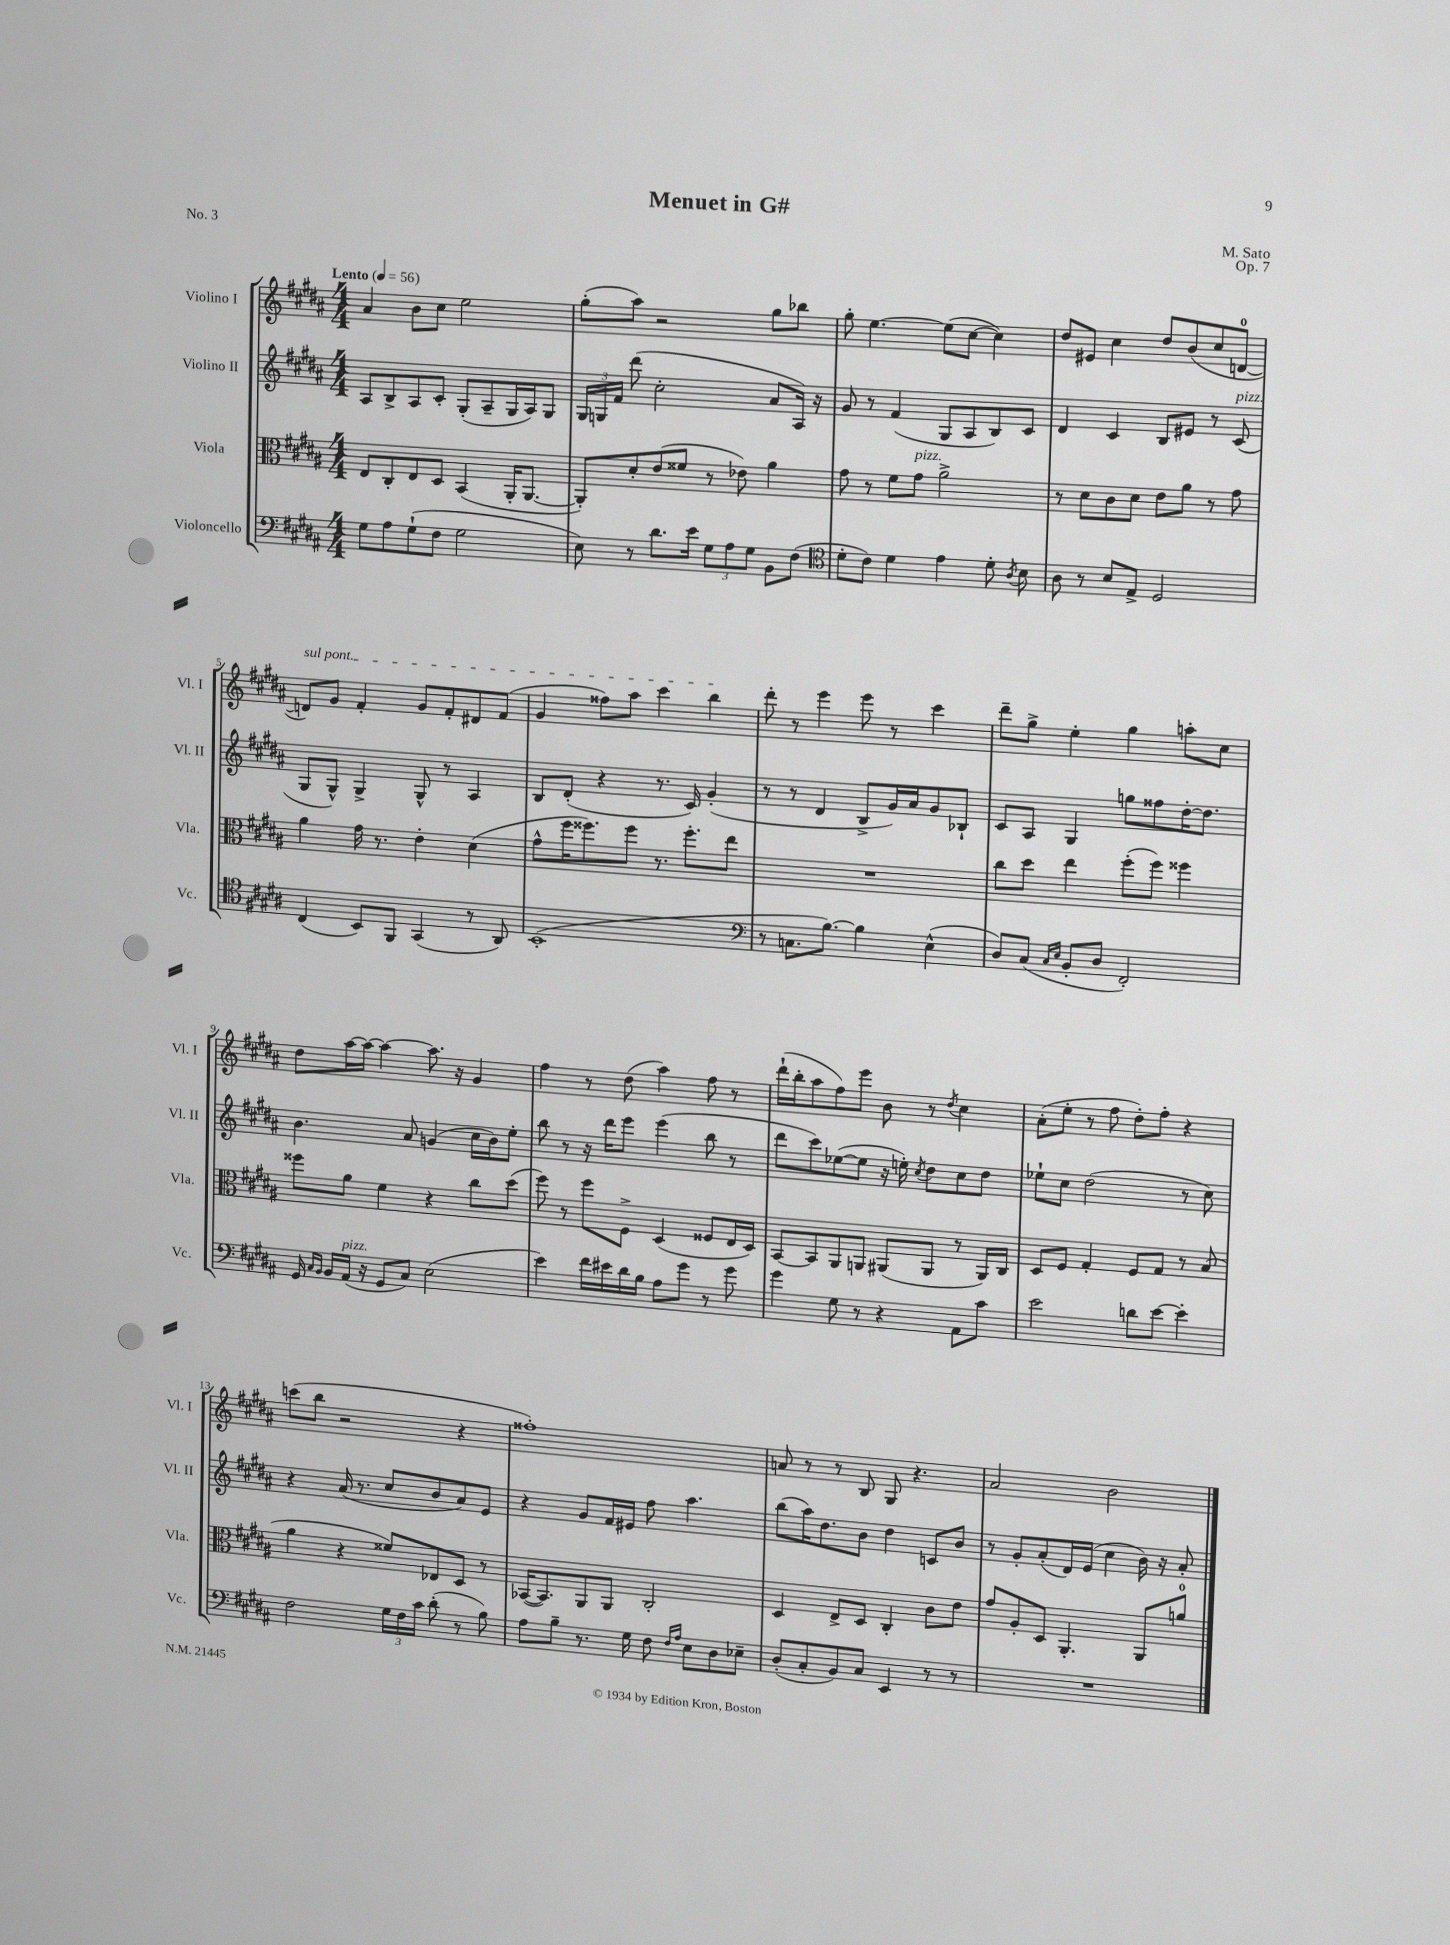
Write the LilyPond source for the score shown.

\header { title = "Menuet in G#" composer = "M. Sato" opus = "Op. 7" piece = "No. 3" }
<<
\new StaffGroup <<
\new Staff = "s0" \with { instrumentName = "Violino I" shortInstrumentName = "Vl. I" } {
    \clef treble \key b \major \numericTimeSignature \time 4/4 \tempo "Lento" 4 = 56
    \autoBeamOff ais'4 b'8[ cis''8] e''2 |
    gis''8[-.( ais''8]) r2 gis''8[ bes''8] |
    gis''8-. e''4.~ e''8[( cis''8]~ cis''4) |
    dis''8[ eis'8] cis''4 dis''8[ b'8( cis''8 d'8]-0~ |
    \once \override TextSpanner.bound-details.left.text = \markup { \italic "sul pont." } d'8[\startTextSpan) gis'8] fis'4-. gis'8[ fis'8-. dis'8 fis'8]( |
    gis'4 fisis''8[) ais''8] cis'''4 b''4\stopTextSpan |
    dis'''8-. r8 e'''4 e'''8 r8 cis'''4 |
    dis'''8[-- gis''8]-> e''4-. gis''4 a''8[-. cis''8] |
    dis''8[ ais''16~ ais''16]~ ais''4~ ais''8. r16 gis'4 |
    fis''4 r8 dis''8( ais''4) fis''8 r8 |
    dis'''16[-!( b''16-. ais''8 fis''8) e'''8] b'8 r8 \acciaccatura { dis''8 } cis''4 |
    ais'8[-.( e''8]-. r8 fis''8 dis''8[-.) fis''8]-. r4 |
    c'''8[( b''8] r2 r4 |
    fisis''1-.) |
    a'8 r8 r8 b8 gis8 r4. |
    ais'2 b'2 \bar "|." |
}
\new Staff = "s1" \with { instrumentName = "Violino II" shortInstrumentName = "Vl. II" } {
    \clef treble \key b \major \numericTimeSignature \time 4/4
    \autoBeamOff ais8[ b8-> ais8 cis'8]-. gis8[-.( ais8-- gis16 ais16) gis8] |
    \tuplet 3/2 { gis16[ g16 fis'16] } dis'''8( cis''2-. ais'8[ ais16]) r16 |
    gis'8 r8 fis'4( gis8[ ais8 b8) cis'8] |
    dis'4 cis'4 b8[ eis'8] r8 cis'8^\markup { \italic "pizz." }( |
    gis8[ gis8]-^) gis4-> gis8-^ r8 ais4 |
    b8[ dis'8]-.( r4 r8. cis'16) gis'4-.( |
    r8 r8 dis'4 b8[-> gis'16) ais'16 gis'8 bes8]-! |
    cis'8[ ais8] gis4 g''8[ fisis''8 dis''16~-. dis''8.] |
    b'4. ais'8 g'4( cis''16[ b'16) e''8]-. |
    b''8 r8 r16 dis'''16[ e'''8] e'''4( b''8 r8 |
    dis'''8[ cis'''8) ees''8~( ees''8] r16 e''16-.) \acciaccatura { cis''8 } dis''8[ cis''8 dis''8] |
    ees''8[-! cis''8] dis''2( r8 cis''8) |
    r4 ais'16( r8. cis''8[ b'8 ais'8) e'8] |
    r4 gis'8[ fis'16 eis'16] fis''8 ais''4. |
    b''8[( ais''16) dis''8. b'8] dis''4 c'8[ b'8] |
    r8 gis'8[-. ais'8-.( dis'16) e'16]( cis''4 b'16) r16 ais'8-. \bar "|." |
}
\new Staff = "s2" \with { instrumentName = "Viola" shortInstrumentName = "Vla." } {
    \clef alto \key b \major \numericTimeSignature \time 4/4
    \autoBeamOff e8[ cis8-. e8 dis8] b,4( ais,16[-. ais,8.]~ |
    ais,8[-.) dis'8-. e'8( fisis'8] r8 ees'8) ais'4 |
    gis'8 r8 fis'8[ gis'8]^\markup { \italic "pizz." } ais'2-> |
    r8 dis'8[ cis'8 dis'8] e'8[ ais'8] r8 gis'8 |
    ais'4 gis'16 r8. e'4-. dis'4( |
    gis'8[-^ fis''16 fisis''8.) fisis''8] r8. fisis''8.[-. e''8] |
    R1 |
    cis''8[ dis''8] e''4 fis''8[-.( fis''8]) fisis''4 |
    fisis''8[ ais'8] fis'4 r4 cis''8[ dis''8]( |
    fis''8) r8 fis''8[ fis8]-> dis4( fisis8[ e16 dis16]) |
    b,8[~ b,8 ais,8 a,8] ais,8[( ais,8] r8 ais,16[) cis16] |
    dis8[ fis8] gis4-. fis8[ gis8] r8 b8( |
    ais'4 r4 fisis'8[) ees8 dis8] r8 |
    bes,16[~( bes,8.) ais,8 ais,8] cis2-. |
    dis4 e8[-> dis8] cis4-. cis'8[ e'8] |
    gis'8[ ais8-. dis8] ais,4.-. ais,8[ a'8]-0 \bar "|." |
}
\new Staff = "s3" \with { instrumentName = "Violoncello" shortInstrumentName = "Vc." } {
    \clef bass \key b \major \numericTimeSignature \time 4/4
    \autoBeamOff gis8[ ais8 gis8-!( fis8] gis2 |
    e8) r8 dis'8.[ e'16] \tuplet 3/2 { gis8[ ais8 gis8] } b,8[ fis8]( |
    \clef tenor dis'8[-. cis'8]) dis'4 e'4 dis'8-. \acciaccatura { ais8 } b8 |
    ais8 r8 b8[ e8]-> dis2 |
    cis4( b,8[) fis,8] gis,4( r8 ais,8) |
    b,1-.( |
    \clef bass r8 c8.[ b8.]~) b4 e4-^( |
    dis8[) cis8]( \grace { cis16[ e16] } b,8[-. dis8] fis,2-.) |
    gis,16 \grace { cis16[ b,16] } b,16[ ais,16]^\markup { \italic "pizz." }( r16 gis,8[ cis8]) e2( |
    e'4) fis'16[ eis'16 dis'16 b16] ais8[ gis'8] r8 gis'8 |
    gis'4 gis8 r8 r4 ais,8[ cis'8] |
    e'2 d'8[ e'8]~ e'4-. |
    fis2 \tuplet 3/2 { gis16[ fis16 cis'16] } dis'8-.( r8 b8) |
    ais8[ b8]-- r8. gis16 fis8 \grace { fis16[ ais16] } e8[ dis8 ees8]-- |
    dis8[-.( cis8-. b,8) cis8] e,4 r8 r8 |
    R1 \bar "|." |
}
>>
>>
